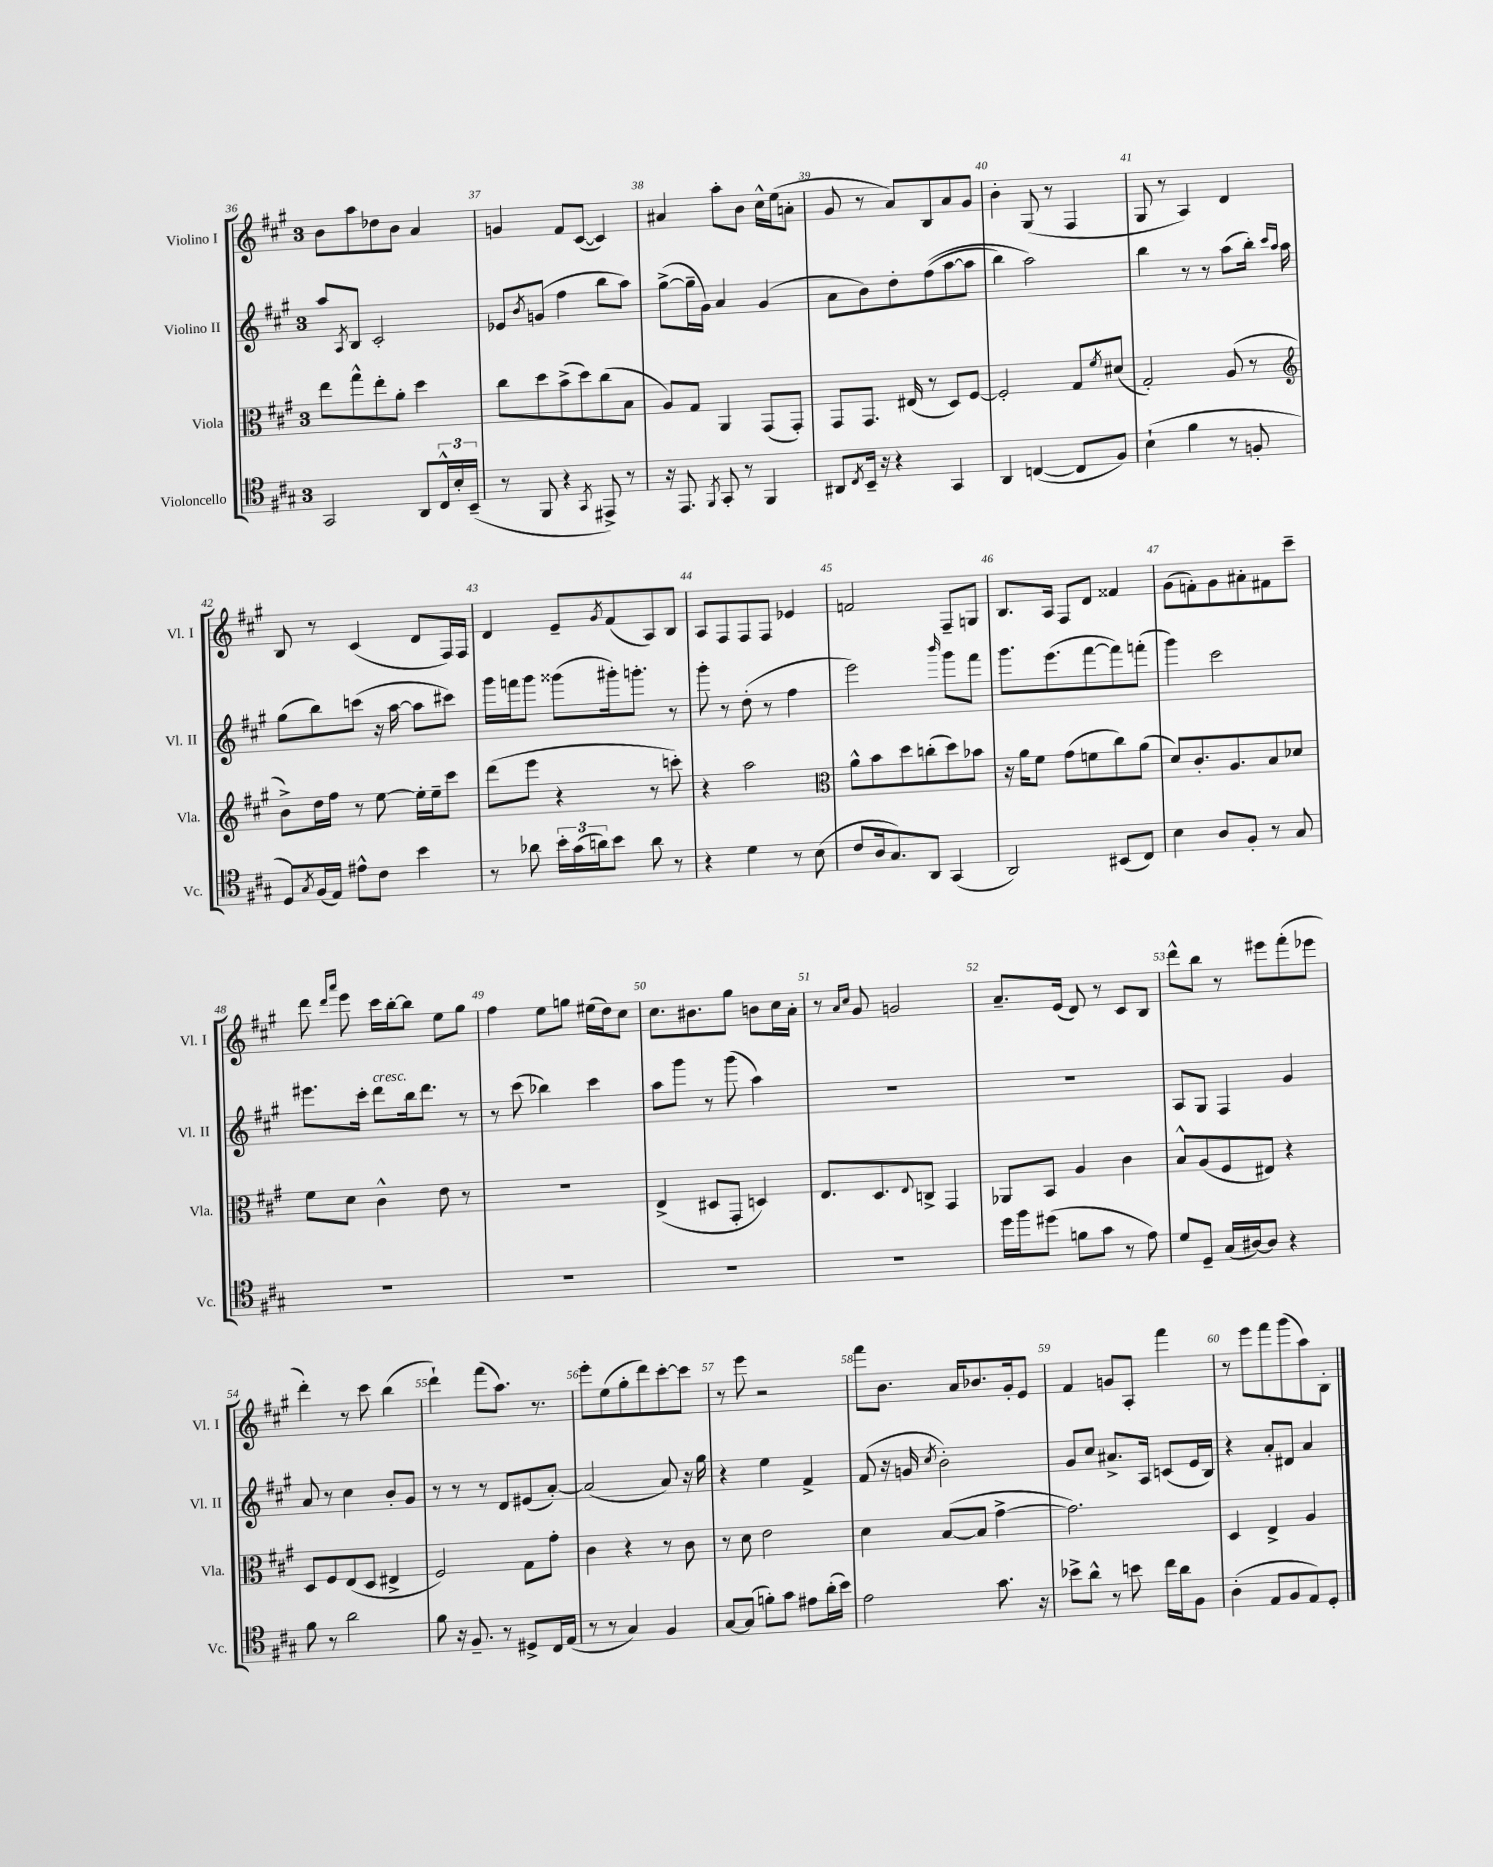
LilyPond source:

<<
\new StaffGroup <<
\new Staff = "s0" \with { instrumentName = "Violino I" shortInstrumentName = "Vl. I" } {
    \clef treble \key a \major \once \override Staff.TimeSignature.style = #'single-digit \time 3/4
    b'8 a''8 des''8 b'8 a'4 |
    g'4 fis'8 cis'8~( cis'4) |
    ais'4 a''8-. b'8 cis''16-^ e''16( a'8-. |
    gis'8 r8 a'8) b8 a'8 gis'8 |
    b'4-. gis8( r8 fis4 |
    gis8 r8 a4) d'4 |
    b8 r8 cis'4( d'8 fis16) fis16 |
    d'4 e'8-- \acciaccatura { gis'8 } fis'8( a8) b8 |
    a8 fis8 fis8 fis8 ees'4 |
    f'2 fis8-- g8 |
    b8. a16 fis8 d'8 fisis'4 |
    gis'8( f'8-.) gis'8 ais'8-. fis'8 cis'''8-- |
    d'''8 \grace { d'''16 a'''16 } e'''8 cis'''16 b''16~-. b''8 e''8 gis''8 |
    fis''4 e''8 g''8 eis''16( d''16) cis''8 |
    cis''8. bis'8. gis''8 b'8 cis''16 a'16-. |
    r8 \grace { a'16 cis''16 } gis'8 g'2 |
    a'8.-- e'16( d'8) r8 cis'8 b8 |
    d'''8-^ b''8 r8 eis'''8 fis'''8-.( ees'''8 |
    d'''4-.) r8 cis'''8 b''4( |
    d'''4-!) fis'''8( a''8.) r8. |
    e'''8-. e''8( gis''8-. d'''8) cis'''8~-. cis'''8 |
    r8 e'''8 r2 |
    fis'''8 b'8. a'16 bes'8. gis'16-. e'8 |
    fis'4 g'8 a8-. fis'''4 |
    r8 e'''8 fis'''8 gis'''8( a''8) b8-. \bar "|." |
}
\new Staff = "s1" \with { instrumentName = "Violino II" shortInstrumentName = "Vl. II" } {
    \clef treble \key a \major \once \override Staff.TimeSignature.style = #'single-digit \time 3/4
    a''8 \acciaccatura { a8 } b8 cis'2-. |
    ees'8 \acciaccatura { b'8 } g'8( fis''4 b''8 a''8) |
    gis''8~->( gis''16-- gis'16) a'4 gis'4( |
    a'8 b'8) d''8-. fis''8(\( a''8~ a''8 |
    b''4) a''2\) |
    b''4 r8 r8 a''8( b''16-.) \grace { cis'''16 a''16 } a''16 |
    gis''8( b''8) c'''8( r16 a''16~ a''8 cis'''8) |
    gis'''16 f'''16 gis'''8 gisis'''8( gis'''16-.) g'''8.-. r8 |
    gis'''8-. r8 d''8-.( r8 fis''4 |
    e'''2) \grace { b'''16 } gis'''8 fis'''8 |
    gis'''8. e'''8.( fis'''8~ fis'''8) f'''8-.( |
    gis'''4) cis'''2 |
    eis'''8. cis'''16-. d'''8^\markup { \italic "cresc." } b''16 d'''8. r8 |
    r8 cis'''8( bes''4) cis'''4 |
    a''8 gis'''8 r8 gis'''8( a''4) |
    R2. |
    R2. |
    a8 gis8 fis4 gis'4 |
    a'8 r8 cis''4 b'8-. gis'8 |
    r8 r8 r8 d'8 eis'8( a'8~-.) |
    a'2( a'8) r16 gis''16 |
    r4 e''4 fis'4-> |
    fis'8( r16 g'16 \acciaccatura { cis''8 } b'2-.) |
    gis'8 cis''8 ais'8.-> a16 c'8( e'16 b16) |
    r4 a'8-. dis'8 a'4 \bar "|." |
}
\new Staff = "s2" \with { instrumentName = "Viola" shortInstrumentName = "Vla." } {
    \clef alto \key a \major \once \override Staff.TimeSignature.style = #'single-digit \time 3/4
    e''8 gis''8-^ e''8-. a'8-. d''4 |
    cis''8 d''8 b'8->( d''8) cis''8( b8 |
    a8) gis8 a,4 gis,8( gis,8-.) |
    gis,8 gis,8. eis16( r8 d8) fis8~ |
    fis2-. gis8 \acciaccatura { fis'8 } dis'8( |
    gis2-.) a8( r8 |
    \clef treble b'8->) d''16 fis''16 r8 e''8~ e''16-. e''16-- cis'''8 |
    d'''8( e'''8 r4 r8 c'''8-.) |
    r4 a''2 |
    \clef alto a'8-^ b'8 d''8 c''8-.( d''8) bes'8 |
    r16 a'16 fis'8 gis'8( f'8 cis''8) a'8( |
    d'8) cis'8.-. a8. b8 des'8 |
    fis'8 d'8 cis'4-^ e'8 r8 |
    R2. |
    e4->( dis8 gis,8-. d4) |
    e8. d8. \appoggiatura { e8 } c8-> gis,4 |
    aes,8 b,8 a4 cis'4 |
    b8-^ a8( fis8 eis8) r4 |
    d8 fis8 e8( d8 eis4-> |
    fis2) gis8 gis'8-. |
    cis'4 r4 r8 cis'8 |
    r8 d'8 e'2 |
    d'4 b8~( b8 gis'4~-> |
    gis'2.) |
    d4 e4-> a4 \bar "|." |
}
\new Staff = "s3" \with { instrumentName = "Violoncello" shortInstrumentName = "Vc." } {
    \clef tenor \key a \major \once \override Staff.TimeSignature.style = #'single-digit \time 3/4
    gis,2 a,8 \tuplet 3/2 { cis16-^ b16-. b,16--( } |
    r8 fis,8 r4 \acciaccatura { gis,8 } eis,8->) r8 |
    r16 e,8. \acciaccatura { fis,8 } gis,8-. r8 fis,4 |
    ais,8 \acciaccatura { cis8 } b,16-- r16 r4 gis,4 |
    a,4 c4~( c8 fis8) |
    b4-!( fis'4 r8 f8-. |
    d8) \acciaccatura { gis8 } fis16( e16) eis'8-^ cis'8 b'4 |
    r8 aes'8 \tuplet 3/2 { b'16-. gis'16( a'16) } b'8 a'8 r8 |
    r4 d'4 r8 b8( |
    cis'8 a16 gis8.) a,8 gis,4( |
    a,2) bis,8( cis8) |
    b4 a8 fis8-. r8 gis8 |
    R2. |
    R2. |
    R2. |
    R2. |
    d''16 fis''16 dis''8( f'8 gis'8 r8 e'8) |
    d'8 d8-- gis16( ais16~) ais8 r4 |
    fis'8 r8 a'2 |
    fis'8 r16 fis8.-- r8 dis8-> cis16 e16( |
    r8 r8 gis4) fis4 |
    gis8~ gis8( f'8-.) gis'8 eis'8 a'16-.( b'16) |
    e'2 gis'8. r16 |
    bes'8-> a'8-^ r8 b'8 cis''16 a'16 fis8 |
    a4-.( e8 fis8 e8) d8-. \bar "|." |
}
>>
>>
\layout { \context { \Score currentBarNumber = #36 \override BarNumber.break-visibility = ##(#f #t #t) barNumberVisibility = #all-bar-numbers-visible } }
